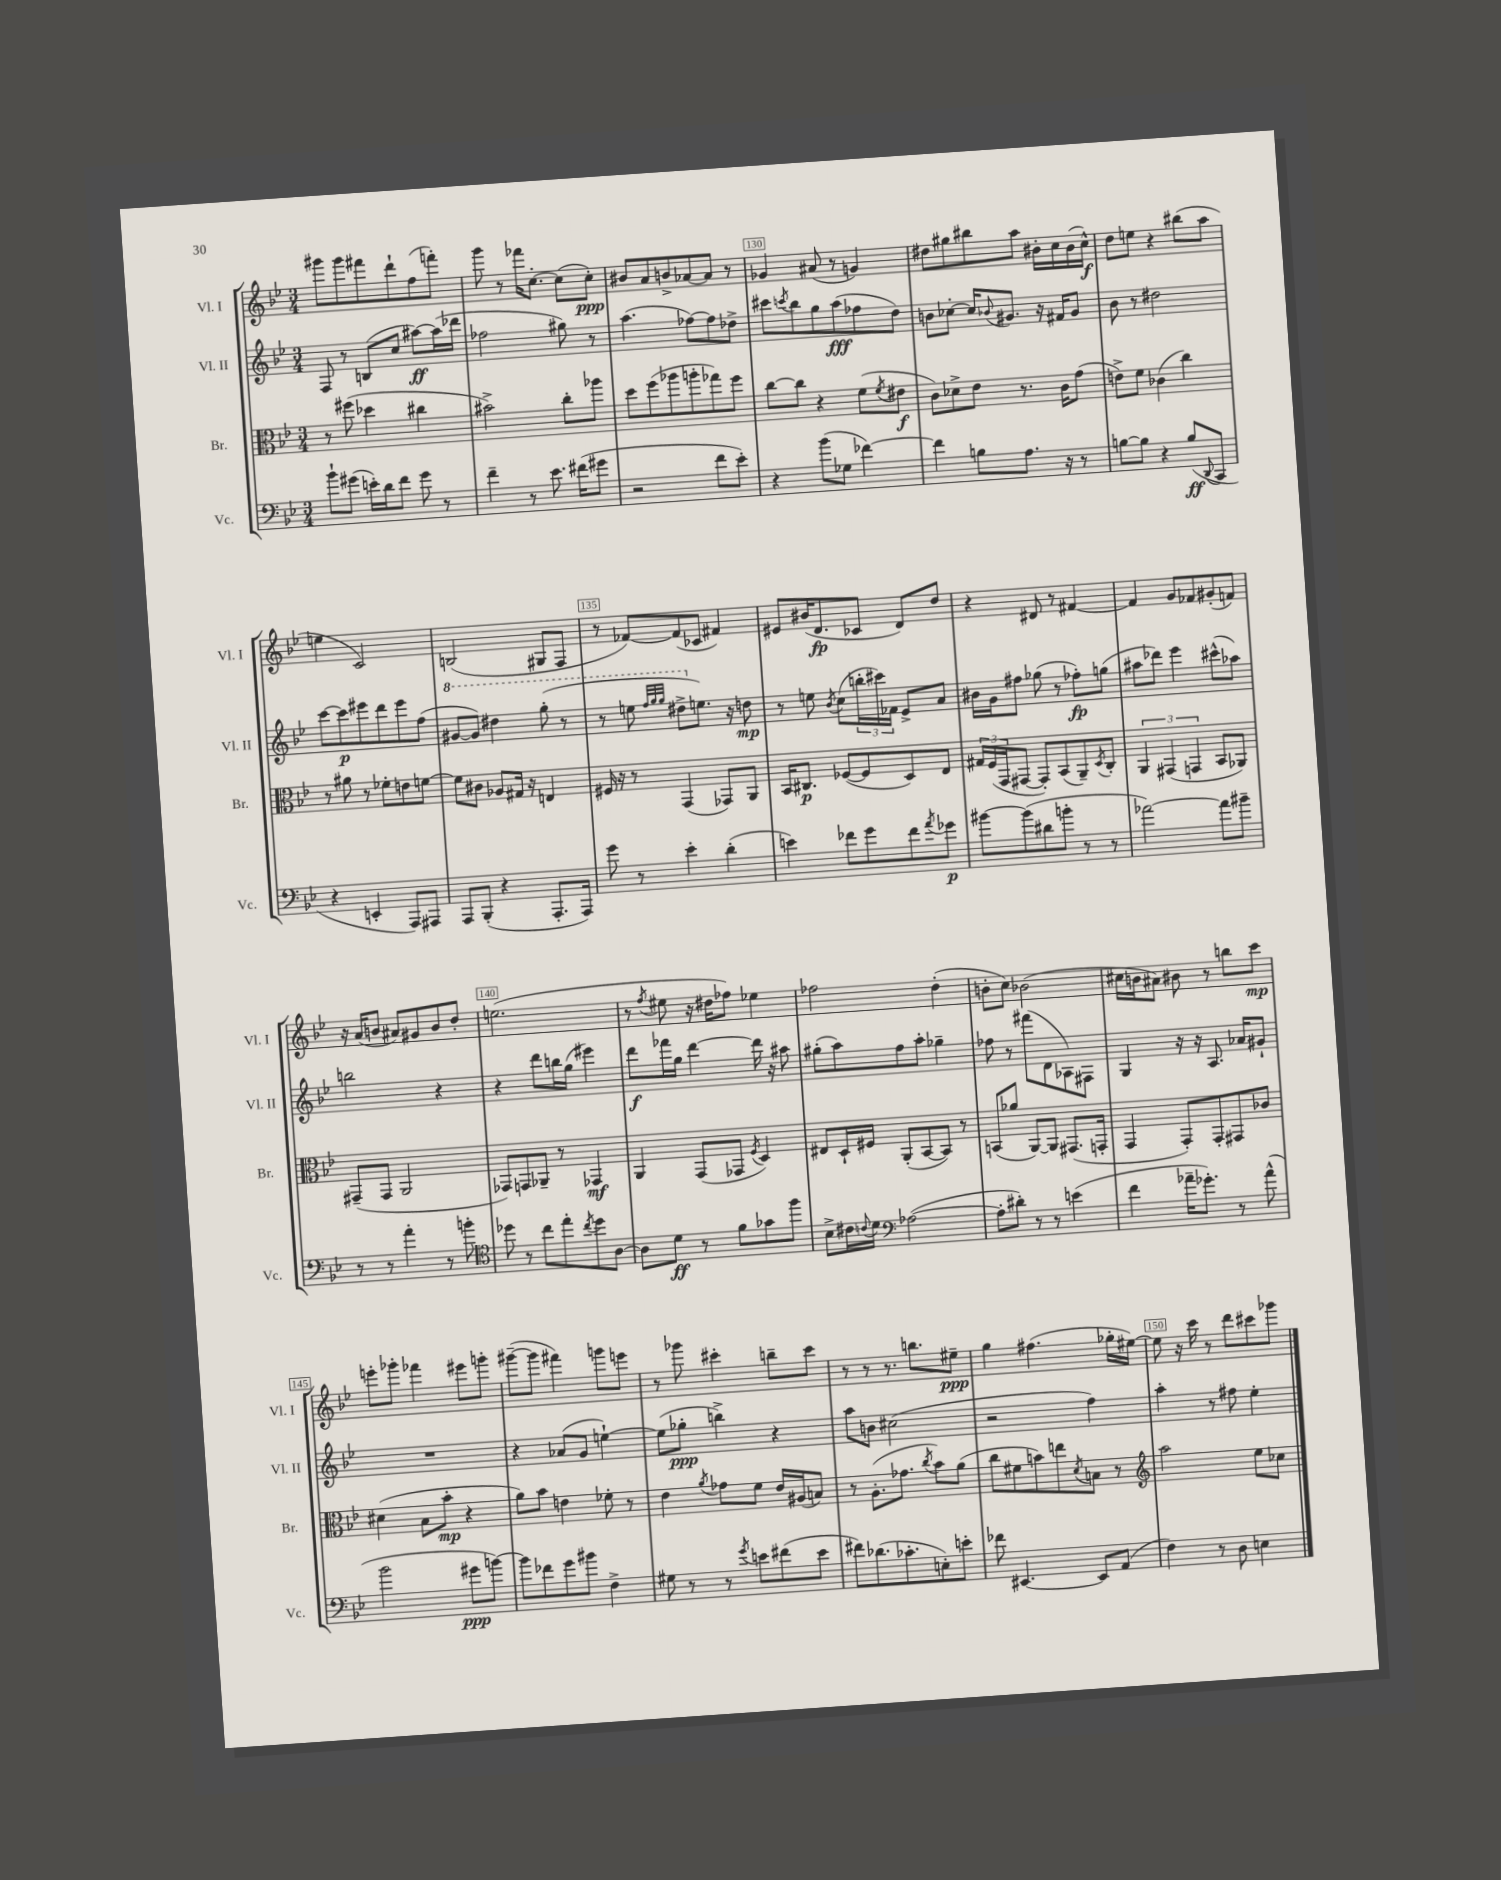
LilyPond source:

<<
\new StaffGroup <<
\new Staff = "s0" \with { instrumentName = "Vl. I" shortInstrumentName = "Vl. I" } {
    \clef treble \key bes \major \numericTimeSignature \time 3/4
    gis'''8 gis'''8 fis'''8 d'''8-! f''8( f'''8-.) |
    g'''8 r8 fes'''16 c''8.~-. c''8( c''8-.\ppp) |
    bis'8 a'8 b'8-> aes'8~ aes'8 r8 |
    ges'4 ais'8( r8 g'4) |
    dis''8 gis''8 bis''8 a''8 bis'16-. c''16 bis'16( c''16-^\f) |
    d''8 e''8 r4 bis''8( a''8 |
    e''4 c'2) |
    b2( gis8 f8 |
    r8 fes'8~) fes'8( ces'8 fis'4) |
    eis'8 bis'16( d'8.\fp ces'8 d'8) d''8 |
    r4 dis'8 r8 fis'4~ |
    fis'4 g'8 fes'8 gis'8-.( f'8) |
    r16 a'16( b'8 ais'8) gis'8 b'8 d''8-. |
    e''2.( |
    r8 \acciaccatura { f''8 } eis''8 r16 dis''16 fes''8) ees''4 |
    fes''2 d''4-.( |
    b'8-. c''8) bes'2( |
    cis''16 b'16 ais'8) bis'8 r8 b''8 c'''8\mp |
    e'''8-. ges'''8-. fes'''4 eis'''8 g'''8-. |
    gis'''8~--( gis'''8 fis'''4) g'''8 e'''8 |
    r8 ges'''8 cis'''4-. b''8-- cis'''8 |
    r8 r8 r8. b''8. eis''8--\ppp |
    g''4 fis''4.( ges''16-. eis''16~) |
    eis''8 r16 c'''16 r8 d'''8 cis'''8 ges'''8 \bar "|." |
}
\new Staff = "s1" \with { instrumentName = "Vl. II" shortInstrumentName = "Vl. II" } {
    \clef treble \key bes \major \numericTimeSignature \time 3/4
    f8 r8 b8( c''8 ais''8~\ff) ais''16( des'''16 |
    fes''2 gis''8) r8 |
    a''4.( fes''8~) fes''8 des''8-> |
    cis'''8 \acciaccatura { c'''8 } bes''8 g''8 a''8\fff( fes''8 d''8) |
    b'8 ces''8~-. ces''16 \appoggiatura { bes'8 } gis'8. r16 fis'16 gis'8 |
    bes'8 r8 dis''2 |
    c'''8~ c'''8\p eis'''8 d'''8 eis'''8 f''8( |
    \ottava #1 gis''8~ gis''8) dis'''4 g'''8-.( r8 |
    r8 e'''8 \grace { f'''32 g'''32 g'''32 } dis'''8-> \ottava #0 e''8.) r16 d''!8\mp |
    r8 e''8 \acciaccatura { bes'8 } c''8( \tuplet 3/2 { b''16-. cis'''16) fes'16 } ees'8-> a'8 |
    bis'16 g'16 fis''8 ges''8( r8 fes''8-.\fp) g''8( |
    ais''8 des'''8) ees'''4 cis'''8-^( aes''8) |
    b''2 r4 |
    r4 d'''8 b''16 g''16( eis'''4) |
    d'''8\f fes'''16 g''16 d'''4~ d'''16 r16 ais''8 |
    gis''8-.( a''8) f''8 a''8-. ges''4-- |
    fes''8 r8 fis'''8( d'8 aes8) fis8 |
    g4 r16 r16 a8. aes'16 gis'8-! |
    R2. |
    r4 aes'8( g'8 e''4~-!) |
    e''8( ges''8-.\ppp b''4->) r4 |
    a''8 b'8 cis''2( |
    r2 f''4) |
    a''4-. r8 fis''8 ees''4-. \bar "|." |
}
\new Staff = "s2" \with { instrumentName = "Br." shortInstrumentName = "Br." } {
    \clef alto \key bes \major \numericTimeSignature \time 3/4
    r8 fis''8( des''4 cis''4 |
    bis'2->) c''8-. aes''8 |
    d''8 f''8( aes''8 a''8-. ges''8) f''8 |
    c''8~ c''8 r4 f'8( \acciaccatura { f'8 } eis'8\f |
    c'8) des'8-> ees'8 r8. c'16 g'8( |
    e'8->) f'8 ces'4( c''4) |
    r8 ais'8 r8 fes'8-. e'8 f'8~ |
    f'8 cis'8 aes8 gis16 r16 e4 |
    fis16 r16 r8 g,4( ges,8) a,8 |
    bes,16 cis8.\p fes8~( fes8 d8) ees8 |
    \tuplet 3/2 { gis16 f16( g,16 } gis,8~ gis,8-.) bes,8( a,8--) \acciaccatura { d8 } c8-. |
    \tuplet 3/2 { a,4 gis,4( g,4 } bes,8 aes,8) |
    gis,8--( gis,8 a,2 |
    ges,8) g,8 aes,8-- r8 ges,4\mf |
    a,4 g,8( ges,8 \acciaccatura { f8 } d4) |
    eis8 d16-! fis16 a,8-.( bes,8~ bes,8) r8 |
    b,8( aes'8 a,8~) a,8 gis,8.( g,16-. |
    g,4 g,8-.) g,8-. gis,8 ces'8 |
    dis'4( bes8 bes'8-.\mp r4 |
    a'8) bes'8 e'4 fes'8-. r8 |
    ees'4 \acciaccatura { a'8 } ges'8 f'8 ees'16 ais16( b8) |
    r8 a8.-.( ges'8. \acciaccatura { c''8 } bes'8) a'8( |
    c''8 fis'8 b'8) e''8 \acciaccatura { d'8 } b8 r8 |
    \clef treble a''2 ees''8 ces''8 \bar "|." |
}
\new Staff = "s3" \with { instrumentName = "Vc." shortInstrumentName = "Vc." } {
    \clef bass \key bes \major \numericTimeSignature \time 3/4
    bes'8-! gis'8( e'16-.) d'16 f'8 gis'8 r8 |
    f'4-- r8 ees'8. fis'16( gis'8 |
    r2 f'8 ees'8-.) |
    r4 bes'8( ges8 fes'4~) |
    fes'4 b8 a8. r16 r8 |
    b8~ b8 r4 b8\ff( \appoggiatura { d,8 } c,8 |
    r4 e,4-. a,,8) ais,,8 |
    a,,8 bes,,8-.( r4 a,,8.-. a,,16) |
    g'8 r8 ees'4-. d'4-.( |
    e'4) fes'8 g'8 fes'8 \acciaccatura { a'8 } ges'8\p |
    bis'8~ bis'8( dis'8 b'8-. r8 r8 |
    aes'2~) aes'8 bis'8-- |
    r8 r8 a'4-. r8 b'8-. |
    \clef tenor des''8 r8 c''8 ees''8-. \acciaccatura { c''8 } des''8 a8~ |
    a8 d'8\ff r8 f'8 ges'8 f''8 |
    bes8-> cis'16 \appoggiatura { c'8 } d'16 \clef bass aes2~( |
    aes8-. dis'8-.) r8 r8 e'4( |
    f'4 aes'16-- ges'8.-.) r8 aes'8-^( |
    bes'2 gis'8\ppp b'8~) |
    b'8 fes'8 g'8 bis'8 f4-> |
    gis8 r8 r8 \acciaccatura { g'8 } e'8 fis'8( e'8 |
    fis'8) des'8.( ces'8.-. e8-.) e'8-. |
    fes'8 eis,4.~ eis,8 a,8( |
    f4) r8 d8 e4 \bar "|." |
}
>>
>>
\layout { \context { \Score currentBarNumber = #127 \override BarNumber.break-visibility = ##(#f #t #t) barNumberVisibility = #(every-nth-bar-number-visible 5) \override BarNumber.stencil = #(make-stencil-boxer 0.1 0.3 ly:text-interface::print) } }
